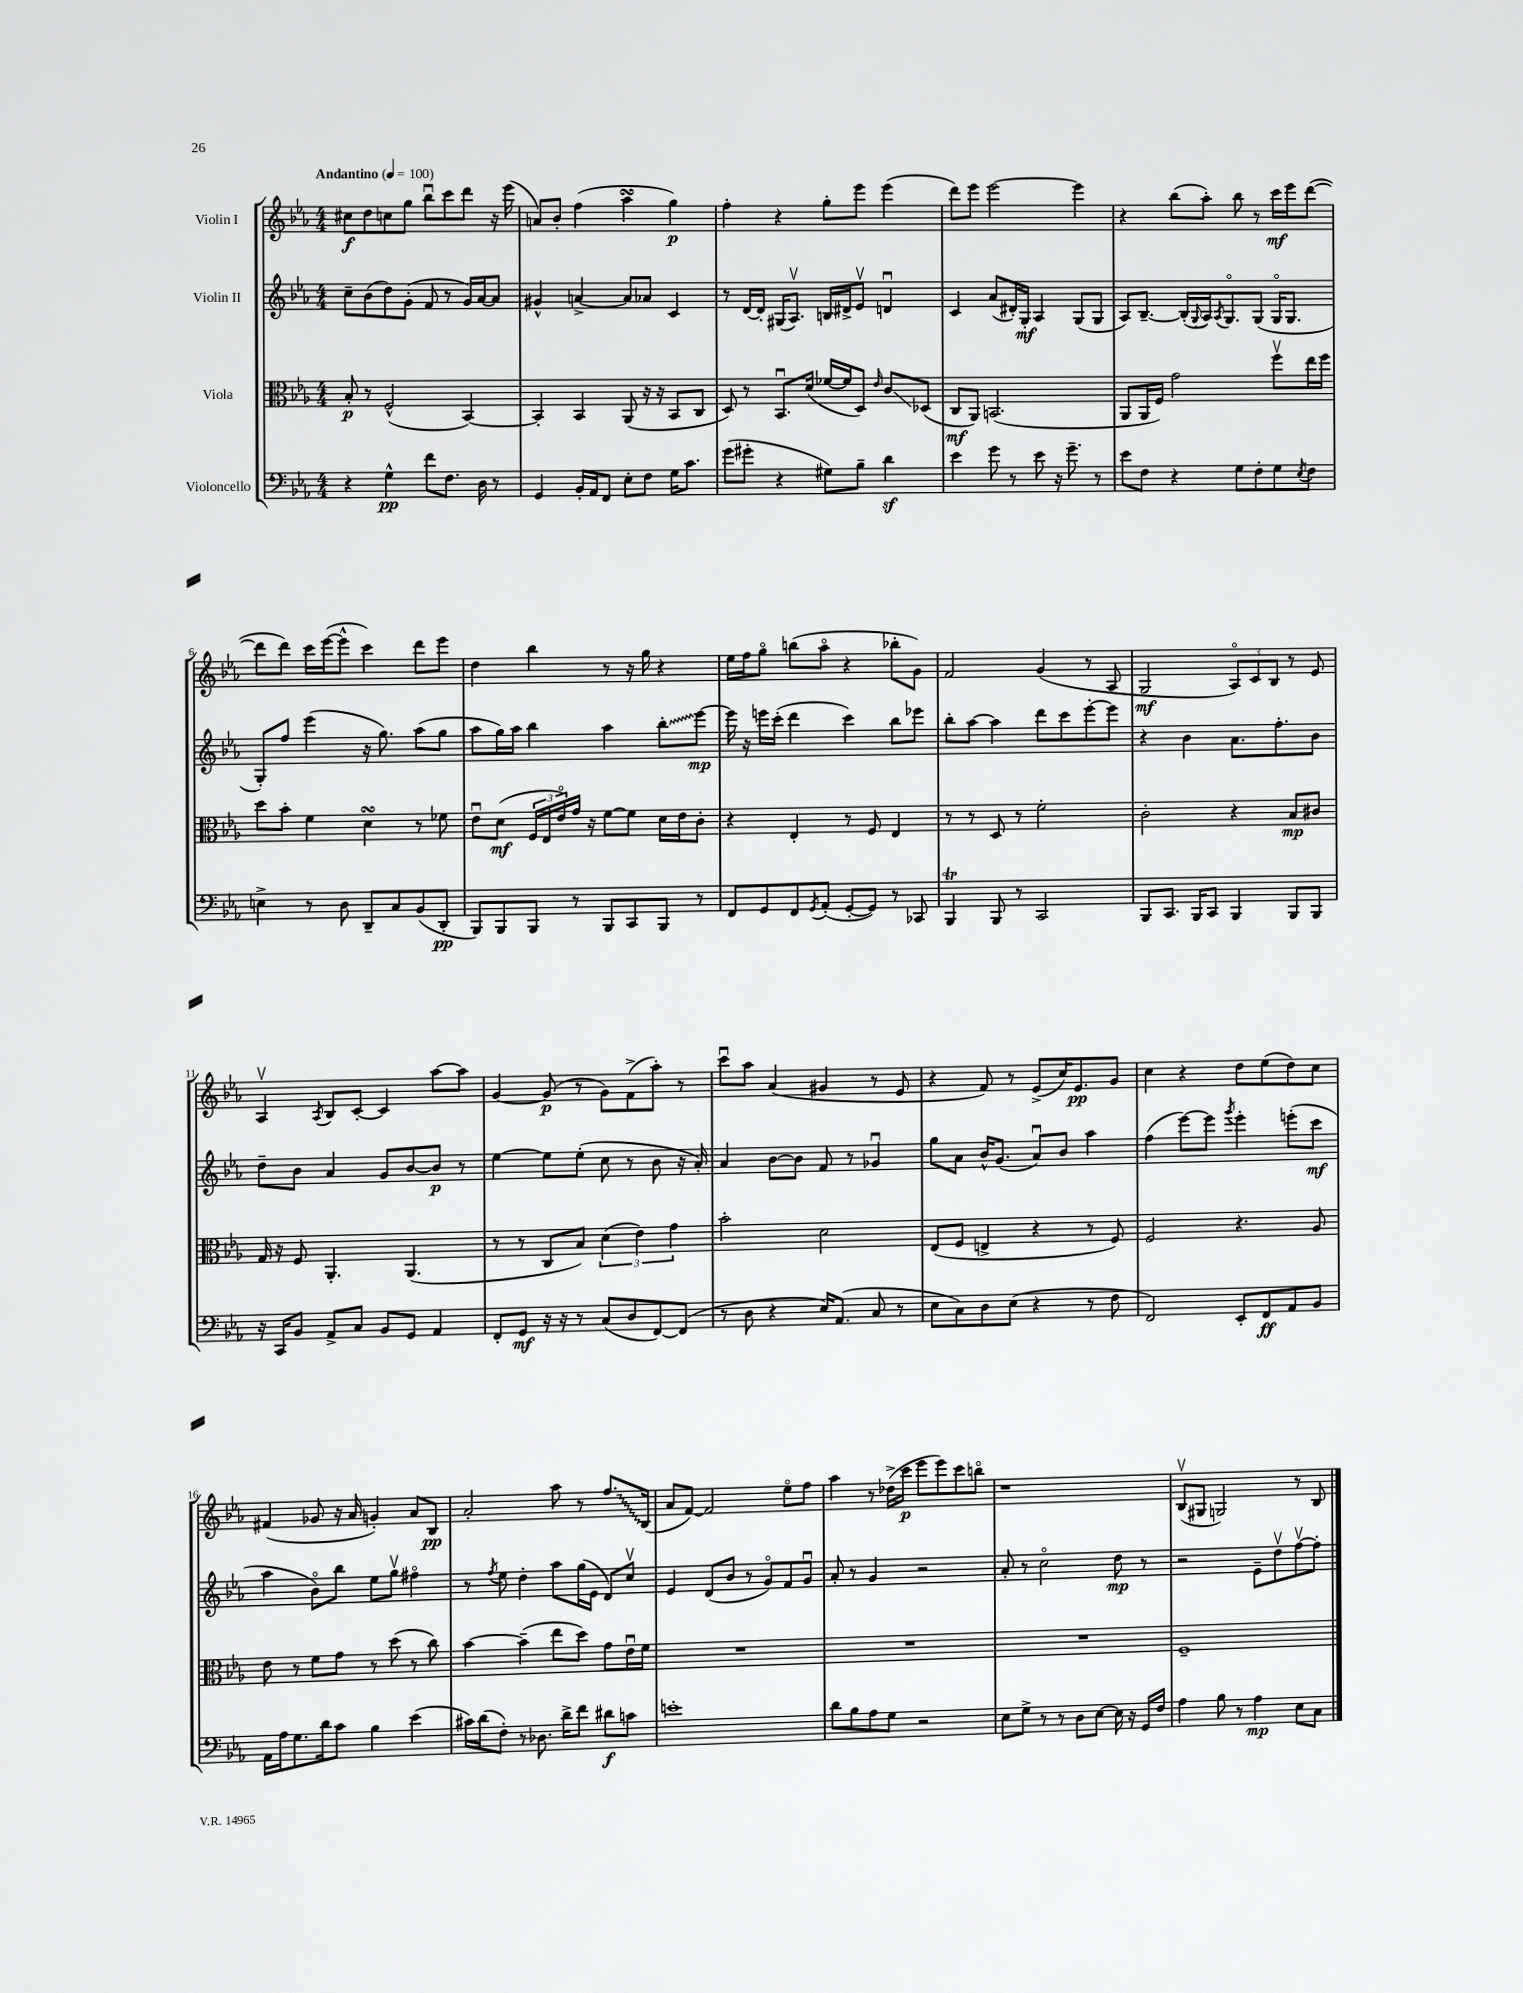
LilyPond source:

<<
\new StaffGroup <<
\new Staff = "s0" \with { instrumentName = "Violin I" } {
    \clef treble \key ees \major \numericTimeSignature \time 4/4 \tempo "Andantino" 4 = 100
    cis''8\f d''8 c''8 g''8 bes''8\downbow c'''8 d'''8 r16 ees'''16( |
    a'8) bes'8-. f''4( aes''4\turn g''4\p) |
    f''4-. r4 g''8-. ees'''8 ees'''4( |
    d'''8) ees'''8 ees'''2~ ees'''4 |
    r4 bes''8( aes''8-.) bes''8 r8 c'''16\mf ees'''16 d'''8~( |
    d'''8 d'''8) c'''16 ees'''16~( ees'''8-^ c'''4) d'''8 ees'''8 |
    d''4 bes''4 r8 r16 g''16 r4 |
    ees''16 f''16 g''8\flageolet b''8( aes''8\flageolet r4 bes''8-. g'8) |
    f'2 g'4( r8 aes8 |
    g2\mf \tuplet 3/2 { aes8\flageolet) c'8 bes8 } r8 ees'8 |
    aes4\upbow \acciaccatura { aes8 } bes8 c'8~-. c'4 aes''8~ aes''8 |
    g'4~ g'8\p( r8 g'8) f'8->( aes''8-.) r8 |
    c'''8\downbow aes''8 aes'4( gis'4 r8 ees'8 |
    r4 f'8) r8 ees'8->( c''16) ees'8.\pp g'8 |
    c''4 r4 d''8 ees''8( d''8) c''8 |
    fis'4( ges'8 r16 aes'16 g'4-.) aes'8 bes8\pp |
    aes'2-. aes''8 r8 \once \override Glissando.style = #'zigzag f''8.\glissando bes16( |
    aes'8 f'8~) f'2 ees''8\flageolet f''8 |
    aes''4 r8 des''16->( c'''16\p ees'''8 ees'''8) c'''8 b''8\flageolet |
    r1 |
    bes8\upbow( gis8 g2) r8 bes8 \bar "|." |
}
\new Staff = "s1" \with { instrumentName = "Violin II" } {
    \clef treble \key ees \major \numericTimeSignature \time 4/4
    c''8-- bes'8( d''8) g'8-.( f'8 r8 g'16) aes'16~ aes'8 |
    gis'4-^ a'4~-> a'8 aes'8 c'4 |
    r8 d'16~ d'16-. gis16( aes8.\upbow) b16 dis'16-> ees'8\upbow d'4\downbow |
    c'4 aes'8( dis'16-.) g16-.\mf aes4 g8( g8 |
    aes8) bes8.~-- bes16-.( \appoggiatura { g8 } aes16) \acciaccatura { aes8 } g8.\flageolet g8( g16\flageolet g8. |
    g8-.) f''8 ees'''4( r16 g''8.) aes''8( g''8 |
    aes''8 g''16) aes''16 bes''4 aes''4 \once \override Glissando.style = #'zigzag bes''8-.\glissando ees'''8~\mp |
    ees'''16 r16 e'''16 c'''16-.( d'''4 c'''4) bes''8 ees'''8 |
    bes''8-. aes''8~ aes''4 d'''8 c'''8 ees'''8~-. ees'''8 |
    r4 bes'4 aes'8. f''8.-. bes'8 |
    d''8-- bes'8 aes'4 g'8 bes'8~ bes'8\p r8 |
    ees''4~ ees''8 ees''8-.( c''8 r8 bes'8 r16 aes'16-.) |
    aes'4 bes'8~ bes'8 f'8 r8 ges'4\downbow |
    g''8 aes'8 bes'16-^ g'8.( aes'8\downbow) bes'8 aes''4 |
    f''4( ees'''8~) ees'''8 \acciaccatura { g'''8 } ees'''4-. e'''8-.( c'''8\mf |
    aes''4 bes'8\flageolet) bes''8 ees''8 g''8\upbow fis''4\flageolet |
    r8 \acciaccatura { f''8 } ees''8 d''4-. aes''8 g''16( ees'16 d'8) c''8\upbow |
    ees'4 d'8( bes'8 r8 g'8\flageolet) f'8 g'8\downbow |
    aes'8-. r8 g'4 r2 |
    aes'8-. r8 c''2\flageolet d''8\mp r8 |
    r2 ees'8-- d''8\upbow f''8~\upbow f''8-. \bar "|." |
}
\new Staff = "s2" \with { instrumentName = "Viola" } {
    \clef alto \key ees \major \numericTimeSignature \time 4/4
    bes8-.\p r8 f2-^( bes,4~) |
    bes,4-. bes,4 aes,8( r16 r16 bes,8 c8 |
    d8) r8 bes,8.\downbow d'16( fes'16~ fes'16 d8) \grace { ees'16 } c'8\glissando des8( |
    c8\mf aes,8) b,2.( |
    aes,8 aes,16 f16) g'2 f''8\upbow ees''16 f''16 |
    d''8 bes'8-. f'4 d'4\turn r8 fes'8 |
    ees'8\downbow d'8\mf( \tuplet 3/2 { f16 ees16 ees'16\flageolet) } g'16 r16 f'8~ f'8 d'16 ees'16 c'8-. |
    r4 ees4-. r8 f8 ees4 |
    r8 r8 d8 r8 f'2-. |
    c'2-. r4 bes8\mp cis'8 |
    g16 r16 f8 aes,4.-. aes,4.( |
    r8 r8 c8 bes8) \tuplet 3/2 { d'4( ees'4) g'4 } |
    bes'2-. d'2 |
    ees8( f8 e4-> r4 r8 f8) |
    f2 r4. aes8 |
    ees'8 r8 f'8 g'8 r8 d''8( r8 c''8) |
    bes'4~ bes'4--( ees''8 d''8) g'8 ees'16\downbow f'16 |
    R1 |
    R1 |
    R1 |
    f1-- \bar "|." |
}
\new Staff = "s3" \with { instrumentName = "Violoncello" } {
    \clef bass \key ees \major \numericTimeSignature \time 4/4
    r4 g4-^\pp f'8 f8. d16 r8 |
    g,4 bes,16-. aes,16 f,8 ees8-. f8 g16 c'8. |
    g'8( gis'8-. r4 gis8) bes8-- d'4\sf |
    ees'4 g'8 r8 ees'8 r16 g'8.-- r8 |
    ees'8 f8 r4 g8 f8-. g8 \acciaccatura { ees8 } f8 |
    e4-> r8 d8 d,8-- c8 bes,8( d,8-.\pp |
    bes,,8) bes,,8 bes,,8 r8 bes,,8 c,8 bes,,8 r8 |
    f,8 g,8 f,8 \acciaccatura { g,8 } aes,8-.( g,8~-. g,8) r8 ces,8 |
    bes,,4\trill bes,,8 r8 c,2 |
    bes,,8 c,8. bes,,16 c,8 bes,,4 bes,,8 bes,,8 |
    r16 c,16 bes,8 aes,8-> c8 bes,8 g,8 aes,4 |
    f,8-. g,8\mf r16 r16 r8 c8( d8 f,8~) f,8( |
    r8 d8 r4 ees16) aes,8.( c8 r8 |
    ees8 c8) d8 ees8( r4 r8 f8 |
    f,2) ees,8-. f,8\ff aes,8 bes,8 |
    aes,16 aes16 g8. d'16 c'8 bes4 ees'4( |
    cis'16) d'16( f8-.) r8 des8. d'16-> f'8 dis'8\f c'8 |
    e'1-. |
    d'8 bes8 aes8 g8 r2 |
    ees8 g8-> r8 r8 d8 ees8~ ees16 r16 g,16 f16 |
    aes4 bes8 r8 aes4\mp ees8 c8 \bar "|." |
}
>>
>>
